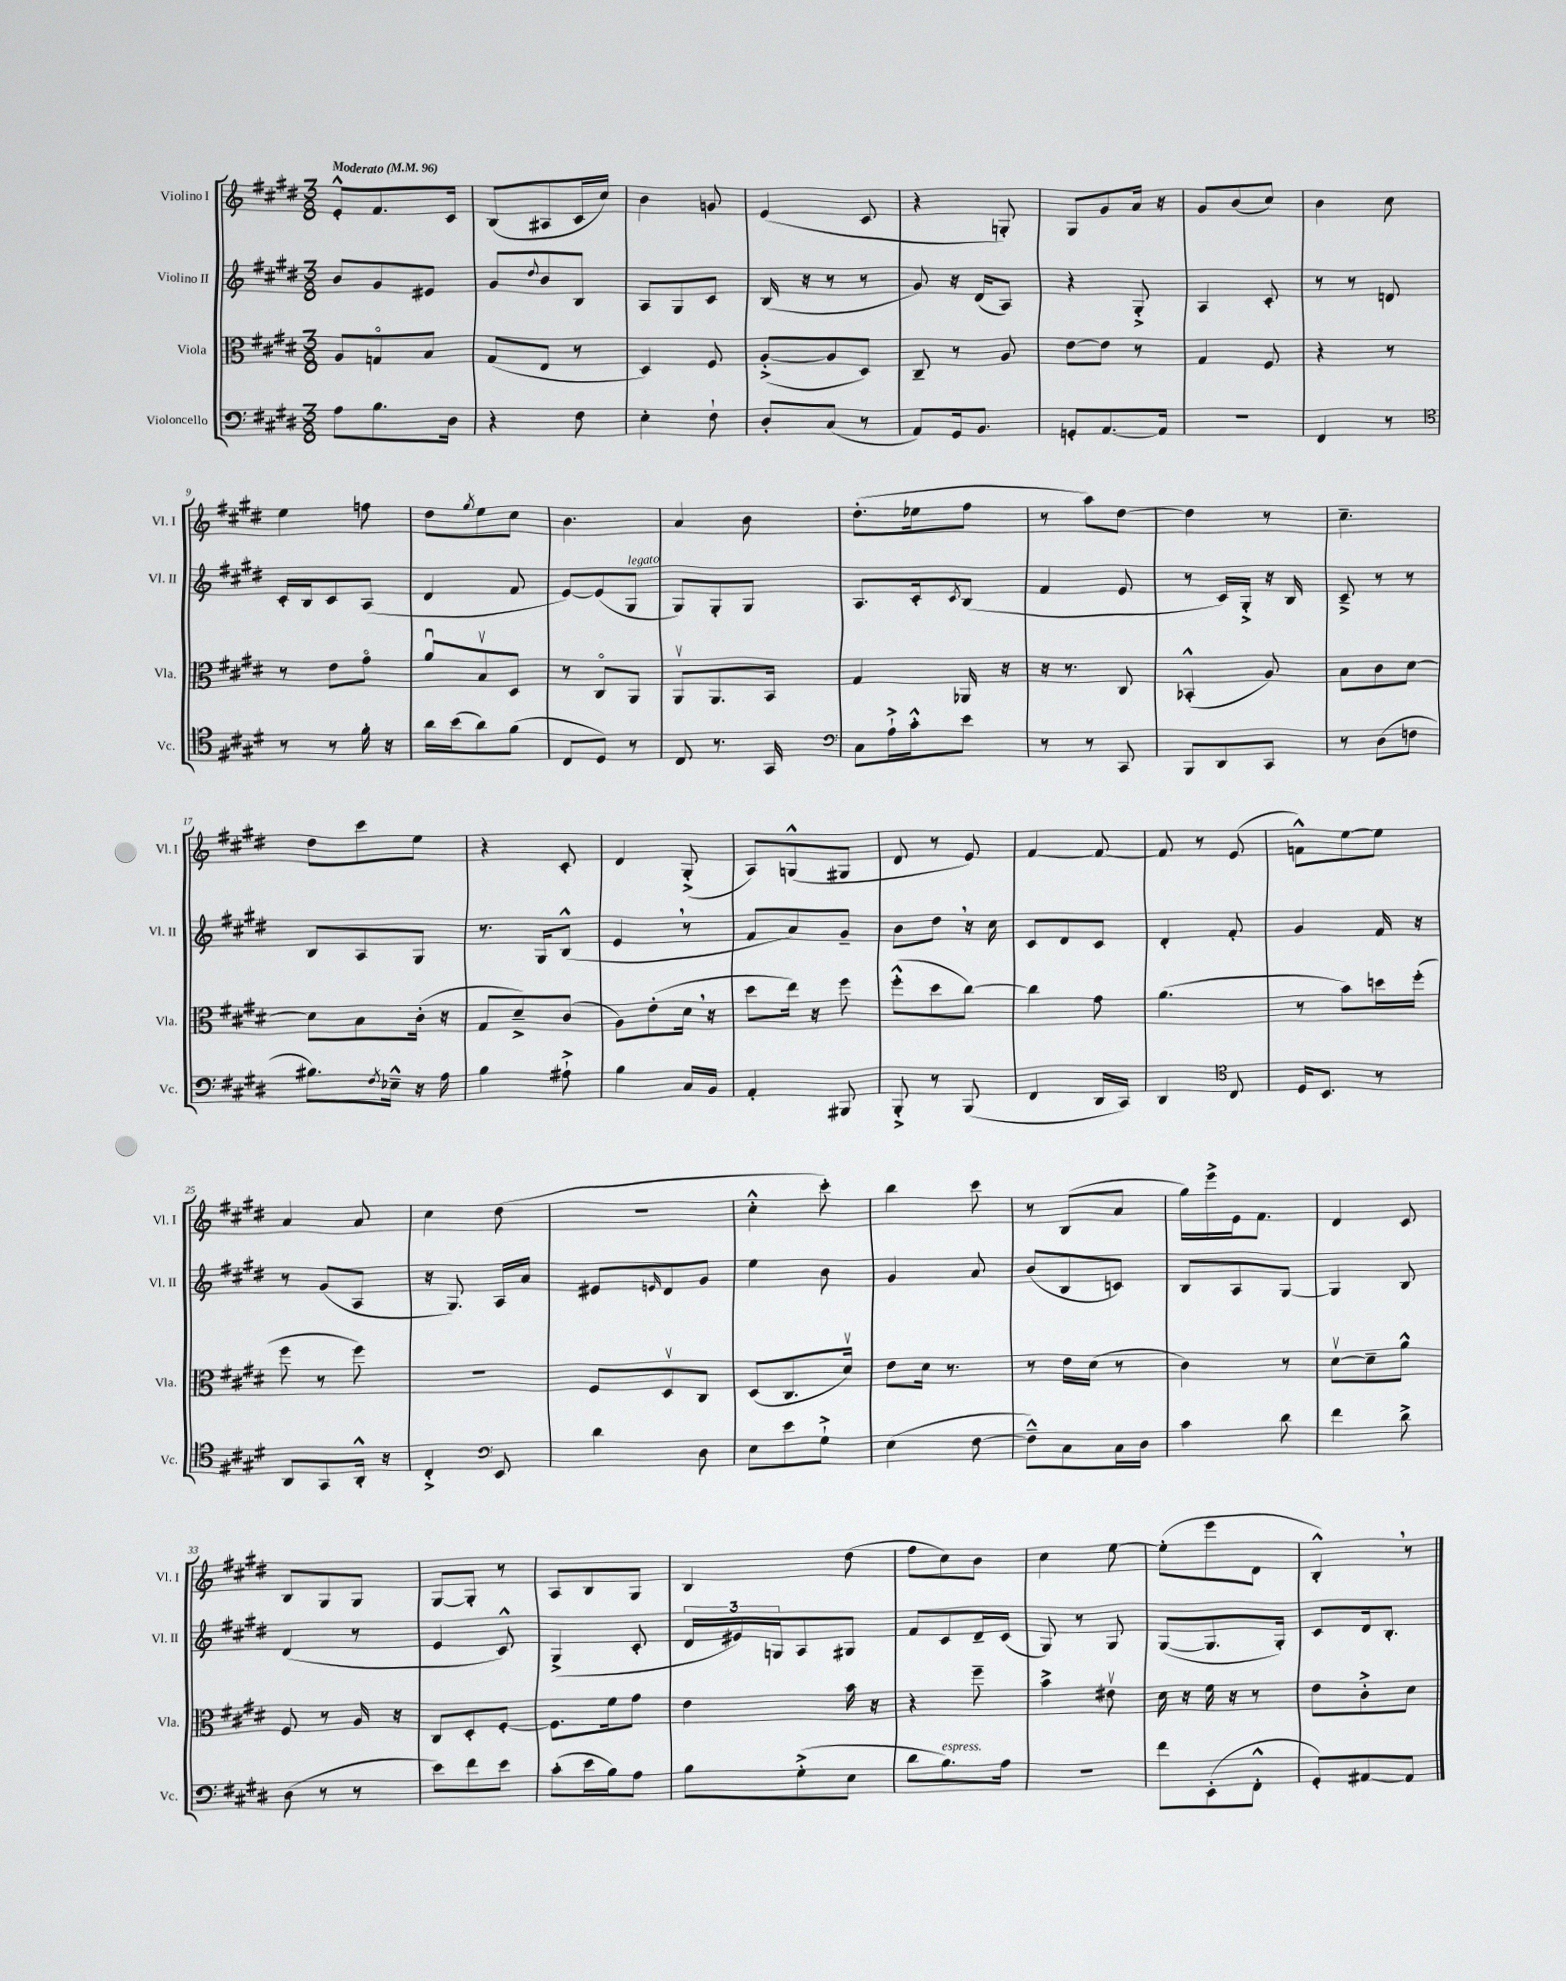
<<
\new StaffGroup <<
\new Staff = "s0" \with { instrumentName = "Violino I" shortInstrumentName = "Vl. I" } {
    \clef treble \key e \major \numericTimeSignature \time 3/8 \tempo "Moderato" 4 = 96
    e'8-.-^ fis'8. cis'16 |
    b8( ais8 cis'16 cis''16) |
    b'4 g'8 |
    e'4( cis'8 |
    r4 g8-.) |
    gis8 gis'8 a'16 r16 |
    gis'8 b'8( cis''8) |
    b'4 cis''8 |
    e''4 f''8 |
    dis''8 \acciaccatura { gis''8 } e''8 cis''8 |
    b'4. |
    a'4 b'8 |
    dis''8.-.( ees''16 fis''8 |
    r8 a''8) dis''8~ |
    dis''4 r8 |
    cis''4.-- |
    dis''8 cis'''8 e''8 |
    r4 cis'8-. |
    dis'4 gis8-.->( |
    a8) g8-^( gis8 |
    dis'8 r8 e'8) |
    fis'4~ fis'8~ |
    fis'8 r8 e'8( |
    f'8-^) e''8~ e''8 |
    a'4 a'8 |
    cis''4 dis''8( |
    r4. |
    cis''4-.-^ cis'''8-.) |
    b''4 cis'''8 |
    r8 b8( a'8 |
    gis''16) e'''16-> e'16 fis'8. |
    dis'4 cis'8 |
    b8 gis8 gis8 |
    gis8~ gis8-. r8 |
    a8 b8 gis8 |
    b4 dis''8( |
    fis''8 cis''8) b'8 |
    cis''4 e''8~ |
    e''8-.( e'''8 dis'8 |
    b4-.-^) \breathe r8 \bar "|." |
}
\new Staff = "s1" \with { instrumentName = "Violino II" shortInstrumentName = "Vl. II" } {
    \clef treble \key e \major \numericTimeSignature \time 3/8
    b'8 gis'8 eis'8 |
    gis'8 \appoggiatura { dis''8 } b'8 b8 |
    a8 gis8 cis'8 |
    b16( r16 r8 r8 |
    gis'8) r16 dis'16( a8) |
    r4 gis8-.-> |
    a4 cis'8-. |
    r8 r8 d'8 |
    cis'16-. b16 cis'8 a8( |
    dis'4 fis'8 |
    e'8~) e'8( gis8^\markup { \italic "legato" } |
    gis8) gis8-. gis8 |
    a8. cis'16-. \acciaccatura { cis'8 } b8( |
    fis'4 e'8 |
    r8 cis'16) gis16-.-> r16 b16 |
    cis'8---> r8 r8 |
    b8 a8 gis8 |
    r8. gis16 b8-^( |
    e'4 \breathe r8 |
    fis'8 a'8) gis'8-- |
    b'8 dis''8 \breathe r16 cis''16 |
    cis'8 dis'8 cis'8 |
    dis'4-. fis'8-. |
    gis'4 fis'16 r16 |
    r8 gis'8( a8 |
    r16 gis8.) a16 a'16 |
    eis'8 \grace { e'16 } dis'8 gis'8 |
    e''4 b'8 |
    gis'4 a'8 |
    b'8( b8 c'8) |
    b8 a8 gis8~ |
    gis4 b8 |
    dis'4( r8 |
    e'4 cis'8-^) |
    gis4->( cis'8-. |
    \tuplet 3/2 { dis'16 eis'16) g16 } a8 gis8 |
    fis'8 cis'8 dis'16-- cis'16( |
    gis8) r8 gis8 |
    gis8~( gis8. gis16-.) |
    cis'8 dis'16 b8.-. \bar "|." |
}
\new Staff = "s2" \with { instrumentName = "Viola" shortInstrumentName = "Vla." } {
    \clef alto \key e \major \numericTimeSignature \time 3/8
    a8 g8\flageolet b8 |
    gis8( e8 r8 |
    dis4) fis8 |
    a8~-.->( a8 dis8) |
    cis8-- r8 a8 |
    e'8~ e'8 r8 |
    gis4 fis8 |
    r4 r8 |
    r8 e'8 gis'8\flageolet |
    a'8\downbow b8\upbow dis8 |
    r8 cis8\flageolet a,8 |
    a,8\upbow a,8. b,16 |
    gis4 aes,16 r16 |
    r16 r8. cis8 |
    bes,4-.-^( a8) |
    b8 cis'8 dis'8~ |
    dis'8 b8 cis'16-.( r16 |
    gis8 dis'8--->) cis'8( |
    a8) e'8-.( dis'16 \breathe r16 |
    dis''8 e''16) r16 fis''8 |
    fis''8-.-^( dis''8 cis''8~) |
    cis''4 gis'8 |
    a'4.( |
    r8 b'8) d''16 fis''16-.( |
    fis''8 r8 fis''8) |
    R4. |
    fis8 dis8\upbow cis8 |
    dis8( cis8. dis'16\upbow) |
    e'8 dis'16 r8. |
    r8 e'16 dis'16( r8 |
    cis'4) r8 |
    dis'8~\upbow dis'8-- a'8-^ |
    fis8 r8 a16 r16 |
    cis8 dis8-. fis8~-. |
    fis8. fis'16 gis'8 |
    e'4 b'16 r16 |
    r4 fis''8-- |
    b'4-> eis'8\upbow |
    dis'16 r16 fis'16 r16 r8 |
    e'8 cis'8-.-> dis'8 \bar "|." |
}
\new Staff = "s3" \with { instrumentName = "Violoncello" shortInstrumentName = "Vc." } {
    \clef bass \key e \major \numericTimeSignature \time 3/8
    a8 b8. dis16 |
    r4 fis8 |
    e4-. fis8-! |
    dis8-. cis8( r8 |
    a,8) gis,16 b,8. |
    g,8-. a,8.~ a,16 |
    R4. |
    fis,4 r8 |
    \clef tenor r8 r8 fis'16-. r16 |
    a'16 b'16( a'8) fis'8( |
    cis8 dis8) r8 |
    cis8 r8. gis,16 |
    \clef bass cis8 a16-!-> cis'16-.-^ e'8 |
    r8 r8 cis,8 |
    b,,8 dis,8 cis,8 |
    r8 dis8( f8 |
    bis8.) \acciaccatura { fis8 } ees16---^ r16 a16 |
    b4 ais8-!-> |
    b4 cis16 b,16 |
    a,4-. bis,,8 |
    b,,8-.-> r8 b,,8( |
    fis,4 dis,16 cis,16) |
    dis,4 \clef tenor cis8 |
    dis16 b,8. r8 |
    a,8 gis,8 a,16-.-^ r16 |
    cis4-.-> \clef bass e,8 |
    dis'4 dis8 |
    e8 e'8 gis8-!-> |
    e4( fis8~ |
    fis8---^) cis8 cis16 dis16 |
    cis'4 dis'8 |
    fis'4 dis'8-> |
    dis8( r8 r8 |
    e'8) fis'8 e'8 |
    cis'8-.( e'16 b16) a8 |
    b8 gis8-.->( e8 |
    dis'8 b8.^\markup { \italic "espress." }) a16 |
    R4. |
    fis'8 e,8-.( fis,8-.-^ |
    gis,8-.) ais,8~ ais,8 \bar "|." |
}
>>
>>
